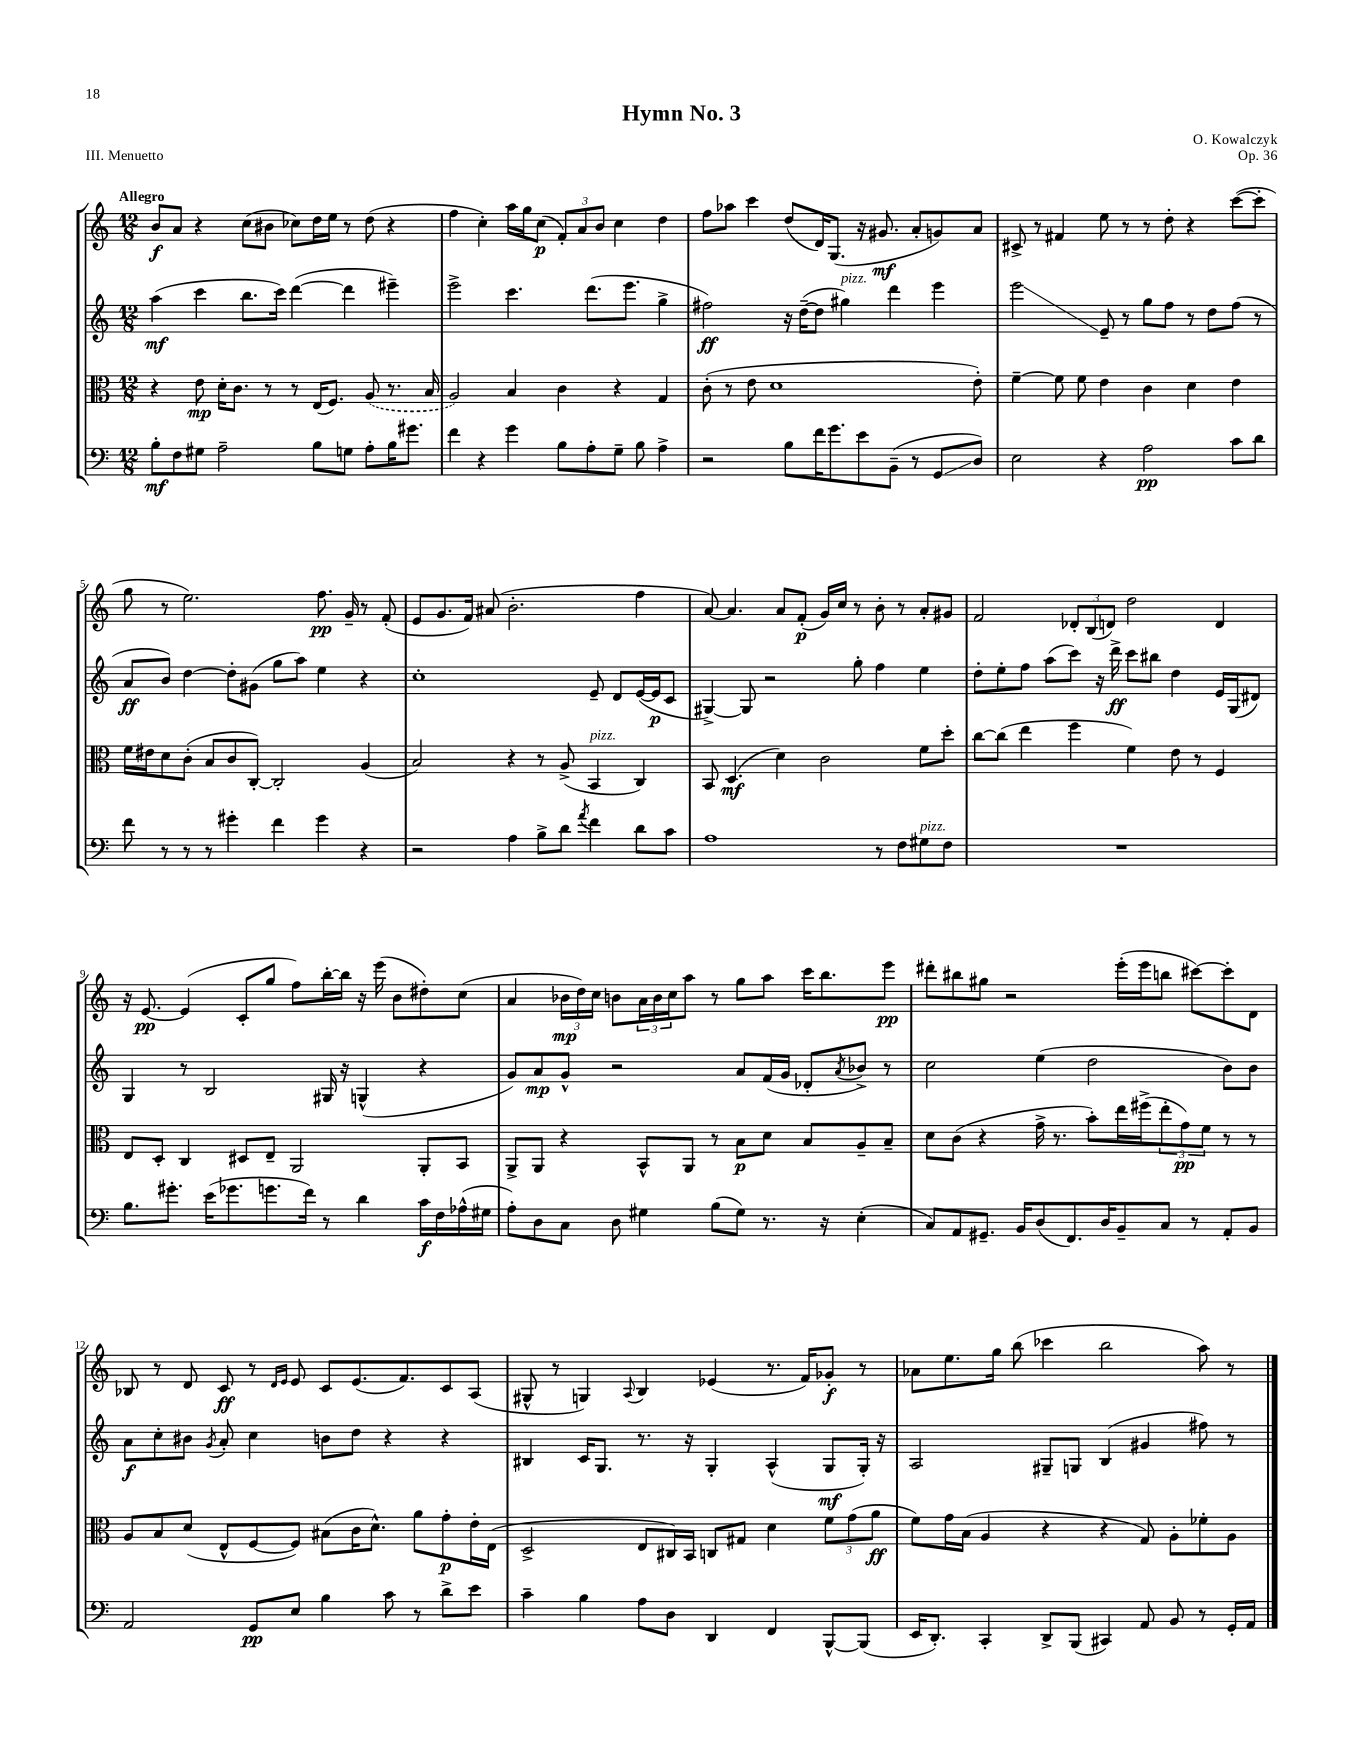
\header { title = "Hymn No. 3" composer = "O. Kowalczyk" opus = "Op. 36" piece = "III. Menuetto" }
<<
\new StaffGroup <<
\new Staff = "s0" {
    \clef treble \key c \major \numericTimeSignature \time 12/8 \tempo "Allegro"
    b'8\f a'8 r4 c''8( bis'8 ces''8) d''16 e''16 r8 d''8( r4 |
    f''4 c''4-.) a''16 g''16 c''8\p( \tuplet 3/2 { f'8-.) a'8 b'8 } c''4 d''4 |
    f''8 aes''8 c'''4 d''8( d'16) g8.( r16 gis'8.\mf a'8-. g'8) a'8 |
    cis'8-> r8 fis'4 e''8 r8 r8 d''8-. r4 c'''8~( c'''8-. |
    g''8 r8 e''2.) f''8.\pp g'16-- r8 f'8-.( |
    e'8 g'8. f'16) ais'8( b'2.-. f''4 |
    a'8~) a'4. a'8 f'8-.\p( g'16) c''16 r8 b'8-. r8 a'8-. gis'8 |
    f'2 \tuplet 3/2 { des'8-. b8( d'8) } d''2 d'4 |
    r16 e'8.~\pp e'4( c'8-. g''8 f''8) b''16~-. b''16 r16 e'''16( b'8 dis''8-.) c''8( |
    a'4 \tuplet 3/2 { bes'16\mp d''16) c''16 } b'8 \tuplet 3/2 { a'16 b'16 c''16 } a''8 r8 g''8 a''8 c'''16 b''8. e'''8\pp |
    dis'''8-. bis''8 gis''8 r2 e'''16-.( e'''16 b''8 cis'''8~) cis'''8-. d'8 |
    bes8 r8 d'8 c'8\ff r8 \grace { d'16 e'16 } e'8 c'8 e'8.( f'8.) c'8 a8( |
    gis8-^ r8 g4) \appoggiatura { a8 } b4 ees'4( r8. f'16) ges'8-.\f r8 |
    aes'8 e''8. g''16 b''8( ces'''4 b''2 a''8) r8 \bar "|." |
}
\new Staff = "s1" {
    \clef treble \key c \major \numericTimeSignature \time 12/8
    a''4\mf( c'''4 b''8. c'''16) d'''4~( d'''4 eis'''4--) |
    e'''2-> c'''4. d'''8.( e'''8. g''4-> |
    fis''2\ff) r16 d''16~--( d''8 gis''4^\markup { \italic "pizz." }) d'''4 e'''4 |
    e'''2\glissando e'8-- r8 g''8 f''8 r8 d''8 f''8( r8 |
    a'8\ff b'8) d''4~ d''8-. gis'8( g''8 a''8) e''4 r4 |
    c''1-. e'8-- d'8 e'16~( e'16\p c'8 |
    gis4~->) gis8 r2 g''8-. f''4 e''4 |
    d''8-. e''8-. f''8 a''8( c'''8) r16 d'''16->\ff c'''8 bis''8 d''4 e'16 g16( dis'8) |
    g4 r8 b2 gis16 r16 g4-^( r4 |
    g'8) a'8\mp g'8-^ r2 a'8 f'16( g'16 des'8-. \acciaccatura { a'8 } bes'8->) r8 |
    c''2 e''4( d''2 b'8) b'8 |
    a'8\f c''8-. bis'8 \acciaccatura { g'8 } a'8-. c''4 b'8 d''8 r4 r4 |
    bis4 c'16 g8. r8. r16 g4-. a4-^( g8\mf g16-.) r16 |
    a2 gis8-- g8 b4( gis'4 fis''8) r8 \bar "|." |
}
\new Staff = "s2" {
    \clef alto \key c \major \numericTimeSignature \time 12/8
    r4 e'8\mp d'16-. c'8. r8 r8 e16( f8.) \once \slurDashed a8( r8. b16 |
    a2) b4 c'4 r4 g4 |
    c'8-.( r8 e'8 d'1 e'8-.) |
    f'4~-- f'8 f'8 e'4 c'4 d'4 e'4 |
    f'16 eis'16 d'8 c'8-.( b8 c'8 c8~-.) c2-. a4( |
    b2) r4 r8 a8->( b,4^\markup { \italic "pizz." } c4) |
    b,8 d4.\mf( d'4) c'2 f'8 d''8-. |
    c''8~ c''8( e''4 f''4 f'4) e'8 r8 f4 |
    e8 d8-. c4 dis8 e8-- a,2 a,8-. b,8 |
    a,8-> a,8 r4 b,8-^ a,8 r8 b8\p d'8 b8 a8-- b8-- |
    d'8 c'8( r4 g'16-> r8. b'8-.) e''16 fis''16->( \tuplet 3/2 { e''8-. g'8\pp) f'8 } r8 r8 |
    a8 b8 d'8( e8-^ f8~ f8) bis8( c'16 d'8.-^) a'8 g'8-.\p e'16-. e16( |
    d2-> e8 cis16) b,16 c8 gis8 d'4 \tuplet 3/2 { f'8 g'8( a'8\ff } |
    f'8) g'16 b16( a4 r4 r4 g8) a8-. fes'8-. a8 \bar "|." |
}
\new Staff = "s3" {
    \clef bass \key c \major \numericTimeSignature \time 12/8
    b8-.\mf f8 gis8 a2-- b8 g8 a8-. b16 gis'8. |
    f'4 r4 g'4 b8 a8-. g8-- b8 a4-> |
    r2 b8 f'16 g'8. e'8 b,8--( r8 g,8\glissando d8) |
    e2 r4 a2\pp c'8 d'8 |
    f'8 r8 r8 r8 gis'4-. f'4 gis'4 r4 |
    r2 a4 b8-> d'8 \acciaccatura { a'8 } f'4 d'8 c'8 |
    a1 r8 f8 gis8^\markup { \italic "pizz." } f8 |
    R1. |
    b8. gis'8.-. e'16( ges'8. g'8. f'16) r8 d'4 c'16\f f16 aes16-^( gis16 |
    a8-.) d8 c8 d8 gis4 b8( gis8) r8. r16 e4-.( |
    c8) a,8 gis,8.-- b,16 d8( f,8.) d16 b,8-- c8 r8 a,8-. b,8 |
    a,2 g,8\pp e8 b4 c'8 r8 d'8-> e'8 |
    c'4-- b4 a8 d8 d,4 f,4 b,,8~-^ b,,8( |
    e,16 d,8.-.) c,4-. d,8-> b,,8( cis,4) a,8 b,8 r8 g,16-. a,16 \bar "|." |
}
>>
>>
